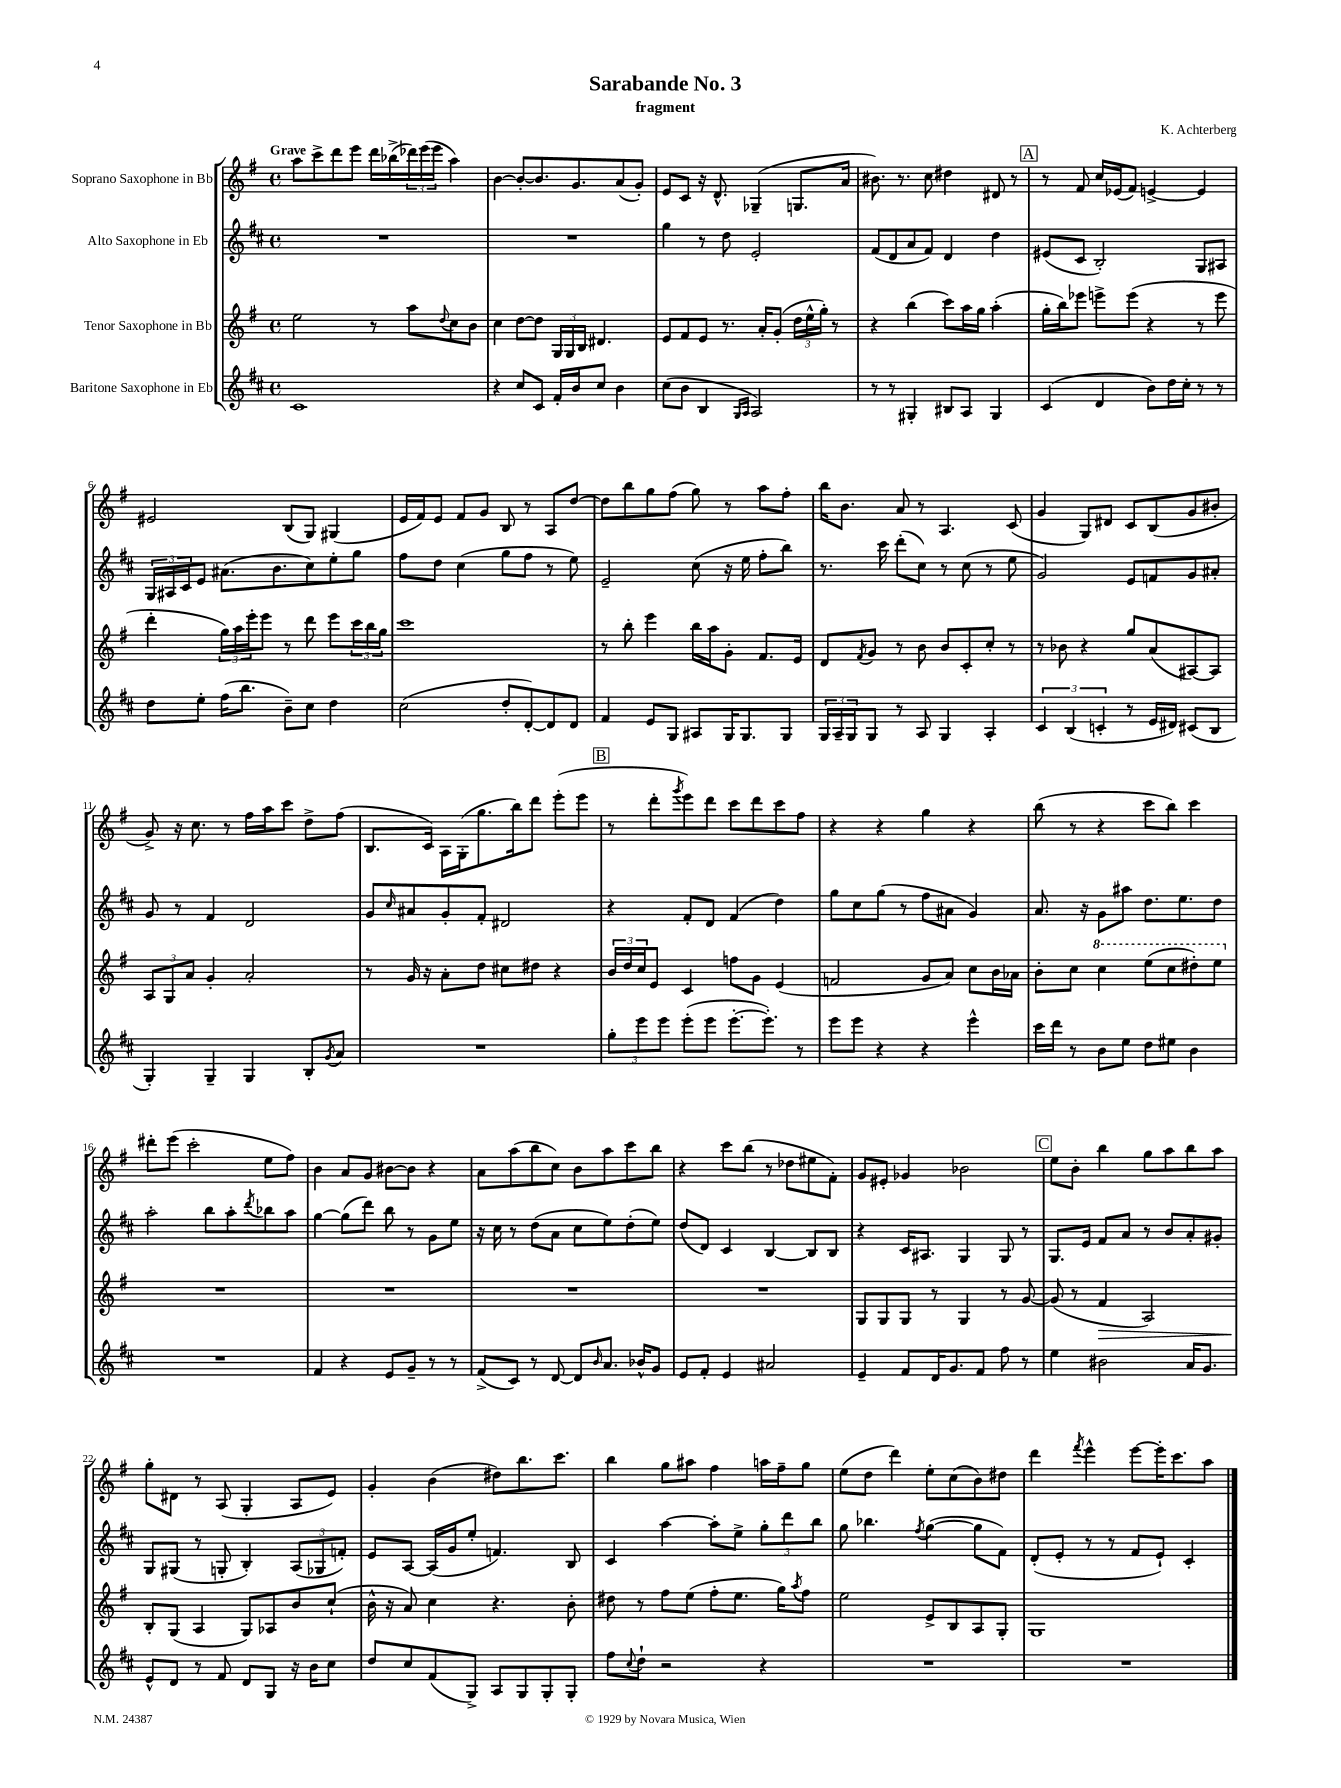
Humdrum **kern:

**kern	**kern	**kern	**kern
*staff4	*staff3	*staff2	*staff1
*clefG2	*clefG2	*clefG2	*clefG2
*k[f#c#]	*k[f#]	*k[f#c#]	*k[f#]
*M4/4	*M4/4	*M4/4	*M4/4
*met(c)	*met(c)	*met(c)	*met(c)
1c#	2ee	1r	8aa
.	.	.	8ccc^
.	.	.	8ddd
.	.	.	8eee
.	8r	.	16ddd
.	.	.	(16bb-^
.	8aa	.	24ddd-)
.	.	.	(24eee
.	.	.	24eee
.	8qqdd	.	.
.	8cc	.	4aa)
.	8b	.	.
=	=	=	=
4r	4cc	1r	[4b
8cc#	[8dd	.	8b'_
8c#	8dd]	.	8.b]
16f#'	24G	.	.
.	24G	.	.
16b	.	.	8.g
.	24B	.	.
8cc#	4.d#	.	.
4b	.	.	(8a
.	.	.	8g')
=	=	=	=
(8cc#	8e	4gg	8e
8b	8f#	.	8c
4B	8e	8r	16r
.	.	.	8.d^^
.	8.r	8dd	.
16qqG	.	.	.
16qqA	.	.	.
2A)	.	2e'	(4G-~
.	16a'	.	.
.	(8g'	.	.
.	24dd	.	8.G
.	24ee^^	.	.
.	24gg')	.	.
.	8r	.	.
.	.	.	16a
=	=	=	=
8r	4r	(8f#	8.b#)
8r	.	8d	.
.	.	.	8.r
4G#'	(4bb	8a	.
.	.	8f#)	8cc
8B#	8ccc)	4d	4dd#
8A	16aa	.	.
.	16gg	.	.
4G#	(4aa'	4dd	8d#
.	.	.	8r
=	=	=	=
(4c#	16gg'	(8e#	8r
.	16bb)	.	.
.	8eee-	8c#	8f#
4d	8eee^	2B')	16cc
.	.	.	(16e-
.	(8eee	.	8f#)
8b)	4r	.	[4e^
16dd	.	.	.
16cc#'	.	.	.
8r	8r	8G	4e]
8r	8eee	8A#	.
=	=	=	=
8dd	4ddd'	24G	2e#
.	.	24A#	.
.	.	24c#	.
8ee'	.	8e	.
(16ff#	24gg)	(8.a#	.
.	24aa	.	.
8.bb	.	.	.
.	24eee'	.	.
.	8eee	.	.
.	.	8.b	.
8b~)	8r	.	(8B
8cc#	8ddd	8cc#)	8G)
4dd	8eee	8ee'	(4G#
.	24ccc	8gg	.
.	24bb	.	.
.	24gg	.	.
=	=	=	=
(2cc#	1ccc	8ff#	16e
.	.	.	16f#)
.	.	8dd	8e
.	.	(4cc#	8f#
.	.	.	8g
8dd'	.	8gg	8B
[8d')	.	8ff#	8r
8d]	.	8r	8A
8d	.	8ee)	[8dd
=	=	=	=
4f#	8r	2e~	8dd]
.	8bb'	.	8bb
8e	4eee	.	8gg
8G	.	.	(8ff#
8A#	16bb	(8cc#	8gg)
.	16aa	.	.
16G	8g'	16r	8r
8.G	.	16ee	.
.	8.f#	8ff#'	8aa
8G	.	8bb)	8ff#'
.	16e	.	.
=	=	=	=
24G	8d	8.r	16bb
24A~	.	.	.
.	.	.	8.b
24G	.	.	.
.	8qf#	.	.
8G	8g	.	.
.	.	16ccc#	.
8r	8r	(8ddd'	8a
8A	8b	8cc#)	8r
4G	8b	8r	4.A
.	8c'	(8cc#	.
4A'	8cc'	8r	.
.	8r	8ee	(8c
=	=	=	=
6c#	8r	2g)	4g
.	8b-	.	.
(6B	.	.	.
.	4r	.	8G)
6c'	.	.	.
.	.	.	8d#
8r	8gg	8e	8c
16e	(8a	8f	(8B
16d#)	.	.	.
(8c#	[8A#)	8g	8g
8B	8A#]	8a#'	8b#'
=	=	=	=
4G')	12A	8g	8g^)
.	12G	.	.
.	.	8r	16r
.	12a	.	.
.	.	.	8.cc
4G~	4g'	4f#	.
.	.	.	8r
4G	2a'	2d	16ff#
.	.	.	16aa
.	.	.	8ccc
8B'	.	.	8dd^
8qg	.	.	.
8a	.	.	(8ff#
=	=	=	=
1r	8r	8g	8.B
.	.	16qqcc#	.
.	16g	8a#	.
.	16r	.	16c)
.	8a'	8g'	16A
.	.	.	(16G'
.	8dd	8f#'	8.gg
.	8cc#	2d#	.
.	.	.	16bb)
.	8dd#	.	8ddd
.	4r	.	(8eee'
.	.	.	8eee
=	=	=	=
12gg'	24b	4r	8r
.	24dd	.	.
12eee	24cc	.	.
.	8e	.	8ddd'
12eee	.	.	.
.	.	.	8qggg
(8eee'	4c	8f#'	8eee)
8eee	.	8d	8ddd
[8.eee'	8ff	(4f#	8ccc
.	8g	.	8ddd
8.eee'])	.	.	.
.	(4e	4dd)	8ccc
8r	.	.	8ff#
=	=	=	=
8eee	2f	8gg	4r
8eee	.	8cc#	.
4r	.	(8gg	4r
.	.	8r	.
4r	8g	8ff#	4gg
.	8a)	8a#	.
4eee^^	8cc	4g)	4r
.	16b	.	.
.	16a-	.	.
=	=	=	=
16ccc#	8b'	8.a	(8bb
16ddd	.	.	.
8r	8cc	.	8r
.	.	16r	.
8b	4ccc	8g	4r
8ee	.	8aa#	.
8dd	(8eee	8.dd	8ccc
8ee#	8ccc	.	8bb)
.	.	8.ee	.
4b	8ddd#')	.	4ccc
.	8eee	8dd	.
=	=	=	=
1r	1r	2aa'	8ddd#'
.	.	.	(8eee
.	.	.	2ccc'
.	.	8bb	.
.	.	8aa'	.
.	.	8qddd	.
.	.	8bb-	8ee
.	.	8aa	8ff#)
=	=	=	=
4f#	1r	[4gg	4b
4r	.	(8gg]	8a
.	.	8ddd)	8g
8e	.	8bb	[8b#
8g~	.	8r	8b#]
8r	.	8g	4r
8r	.	8ee	.
=	=	=	=
(8f#^	1r	16r	8a
.	.	16cc#	.
8c#)	.	8r	(8aa
8r	.	(8dd	8bb
[8d	.	8a	8cc)
8d]	.	8cc#	8b
16qqb	.	.	.
8.a	.	8ee)	8aa
.	.	(8dd'	8ccc
16b-^^	.	.	.
8g	.	8ee)	8bb
=	=	=	=
8e	1r	(8dd	4r
8f#'	.	8d)	.
4e	.	4c#	8ccc
.	.	.	(8bb
2a#	.	[4B	8r
.	.	.	8dd-
.	.	8B]	8ee#
.	.	8B	8f#')
=	=	=	=
4e~	8G	4r	8g
.	8G	.	8e#'
8f#	8G	16c#	4g-
.	.	8.A#	.
16d	8r	.	.
8.g	.	.	.
.	4G	4G	2b-
8f#	.	.	.
8ff#	8r	8G	.
8r	[8g	8r	.
=	=	=	=
4ee	(8g]	8.G	8ee
.	8r	.	8b'
.	.	16e	.
2b#	4f#	8f#	4bb
.	.	8a	.
.	2A)	8r	8gg
.	.	8b	8aa
16a	.	8a'	8bb
8.g	.	.	.
.	.	8g#'	8aa
=	=	=	=
8e^^	8B'	8G	8gg'
8d	(8G	(8G#	8d#
8r	4A	8r	8r
8f#	.	8G'	(8A
8d	8G)	4B')	4G'
8G	8A-	.	.
16r	8b	(12A	8A
16b	.	.	.
.	.	12G-	.
8cc#	(8cc`	.	8e)
.	.	12f')	.
=	=	=	=
8dd	16b^^	8e	4g'
.	16r	.	.
8cc#	8a)	[8A	.
(8f#	4cc	(16A]	(4b
.	.	16g	.
8G^)	.	8ee'	.
8A	4.r	4.f)	8dd#)
8G	.	.	8.bb
8G'	.	.	.
.	.	.	8.ccc
8G'	8b'	8B	.
=	=	=	=
8ff#	8dd#	4c#	4bb
8qqcc#	.	.	.
8dd`	8r	.	.
2r	8ff#	[4aa	8gg
.	(8ee	.	8aa#
.	8ff#'	8aa']	4ff#
.	8.ee	8ee^	.
4r	.	12gg'	16aa
.	16gg)	.	16ff#~
.	.	12ddd	.
.	8qaa	.	.
.	8ff#	.	8gg
.	.	12bb	.
=	=	=	=
1r	2ee	8gg	(8ee
.	.	4.bb-	8dd
.	.	.	4ddd)
.	.	8qff#	.
.	8e^	([4gg	8ee'
.	8B	.	(8cc
.	8A	8gg]	8b)
.	8G'	8f#)	8dd#
=	=	=	=
1r	1G	(8d'	4ddd
.	.	8e'	.
.	.	.	8qfff#
.	.	8r	4eee^^
.	.	8r	.
.	.	8f#	[8eee
.	.	8e`)	16eee']
.	.	.	8.ccc
.	.	4c#'	.
.	.	.	8aa
==	==	==	==
*-	*-	*-	*-
